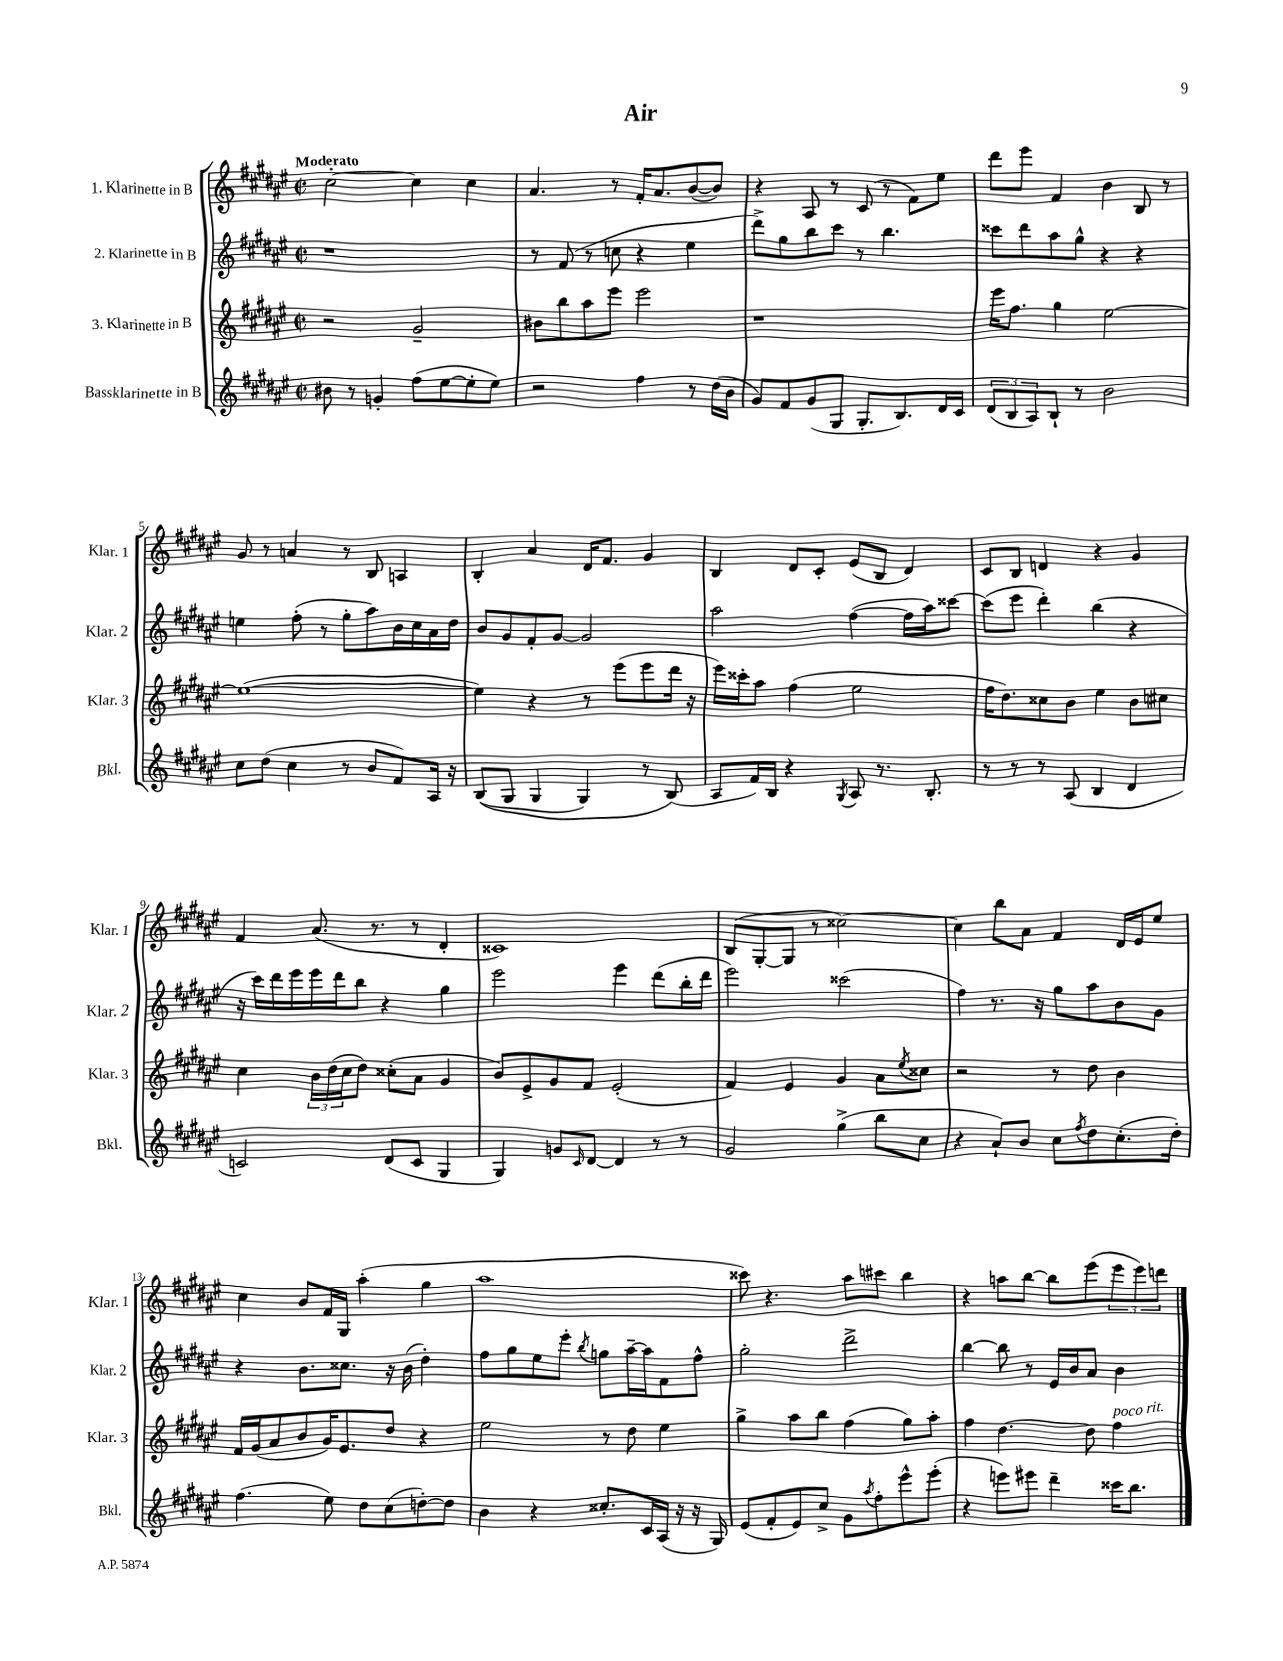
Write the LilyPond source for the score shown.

\header { title = "Air" }
<<
\new StaffGroup <<
\new Staff = "s0" \with { instrumentName = "1. Klarinette in B" shortInstrumentName = "Klar. 1" } {
    \clef treble \key fis \major \defaultTimeSignature \time 2/2 \tempo "Moderato"
    cis''2~-. cis''4 cis''4 |
    ais'4. r8 fis'16-. ais'8. b'8~( b'8) |
    r4 ais8 r8 cis'8( r8 fis'8) eis''8 |
    dis'''8 eis'''8 fis'4 b'4 b8 r8 |
    gis'8 r8 a'4 r8 b8 a4 |
    b4-. ais'4 dis'16 fis'8. gis'4 |
    b4 dis'8 cis'8-. eis'8( b8 dis'4) |
    cis'8 b8 d'4 r4 gis'4 |
    fis'4 ais'8.( r8. r8 dis'4-. |
    cisis'1) |
    b8( gis8~-. gis8 r8 cisis''2~) |
    cisis''4 b''8 ais'8 fis'4 dis'16 eis'16 eis''8 |
    cis''4 b'8 fis'16 gis16 ais''4-.( gis''4 |
    ais''1 |
    cisis'''8) r4. ais''8 cis'''8 b''4 |
    r4 a''8 b''8~ b''8 eis'''8( \tuplet 3/2 { eis'''8 eis'''8) d'''8 } \bar "|." |
}
\new Staff = "s1" \with { instrumentName = "2. Klarinette in B" shortInstrumentName = "Klar. 2" } {
    \clef treble \key fis \major \defaultTimeSignature \time 2/2
    r1 |
    r8 fis'8( r8 c''8 r4 eis''4 |
    dis'''8->) gis''8 b''8 cis'''8 r8 b''4. |
    cisis'''8 dis'''8 ais''8 gis''8-^ r4 r4 |
    e''4 fis''8-.( r8 gis''8-. ais''8) b'16 cis''16 ais'16 dis''16 |
    b'8 gis'8 fis'8-. gis'8~ gis'2 |
    ais''2 fis''4~( fis''16 ais''16) cisis'''8~ |
    cisis'''8( eis'''8 dis'''4-.) b''4( r4 |
    r16 cis'''16) dis'''16 eis'''16 eis'''16 dis'''16 b''8 r4 gis''4 |
    eis'''2 eis'''4 dis'''8( b''16-. dis'''16 |
    eis'''2) cisis'''2( |
    fis''4) r8. r16 gis''8 ais''8 b'8 gis'8 |
    r4 b'8. cisis''8. r16 b'16( dis''4-.) |
    fis''8 gis''8 eis''8 eis'''8-. \acciaccatura { b''8 } g''8 ais''16~-- ais''16 fis'8 fis''8-^ |
    gis''2-. dis'''2-> |
    b''4~ b''8 r8 eis'16 b'16 ais'8 b'4 \bar "|." |
}
\new Staff = "s2" \with { instrumentName = "3. Klarinette in B" shortInstrumentName = "Klar. 3" } {
    \clef treble \key fis \major \defaultTimeSignature \time 2/2
    r2 gis'2-- |
    bis'8 b''8 ais''8 eis'''8 eis'''2 |
    r1 |
    eis'''16 fis''8. gis''4 eis''2~ |
    eis''1~( |
    eis''4) r4 r8 eis'''8( eis'''8 dis'''16 r16 |
    eis'''16) cisis'''16-. ais''8 fis''4( eis''2 |
    fis''16 dis''8.) cisis''8 b'8 eis''4 b'8 cis''8 |
    cis''4 \tuplet 3/2 { b'16 dis''16( cis''16 } dis''8) cisis''8-.( ais'8 gis'4 |
    b'8) eis'8-> gis'8 fis'8 eis'2-.( |
    fis'4) eis'4 gis'4 ais'8 \acciaccatura { eis''8 } cisis''8 |
    r2 r8 dis''8 b'4 |
    fis'16 gis'16( ais'8 b'8 gis'16) eis'8. dis''8 r4 |
    eis''2 r8 dis''8 eis''4 |
    gis''4-> ais''8 b''8 fis''4( gis''8) ais''8-. |
    fis''4 dis''4.~ dis''8 fis''4^\markup { \italic "poco rit." } \bar "|." |
}
\new Staff = "s3" \with { instrumentName = "Bassklarinette in B" shortInstrumentName = "Bkl." } {
    \clef treble \key fis \major \defaultTimeSignature \time 2/2
    bis'8 r8 g'4-. fis''8( eis''8~ eis''8-. eis''8) |
    r2 fis''4 r8 dis''16( b'16 |
    gis'8) fis'8 gis'8( gis8 gis8.-. b8.) dis'16 cis'16 |
    \tuplet 3/2 { dis'8( b8 ais8) } b8-! r8 b'2 |
    cis''8 dis''8( cis''4 r8 b'8 fis'8) ais16 r16 |
    b8(\( gis8 gis4 gis4) r8 b8(\) |
    ais8 fis'16) b16 r4 \acciaccatura { gis8 } ais8 r8. b8.-. |
    r8 r8 r8 ais8( b4 dis'4 |
    c'2) dis'8( c'8 gis4 |
    gis4) g'8 \grace { cis'16 } dis'8~ dis'4 r8 r8 |
    gis'2 gis''4->( b''8 cis''8 |
    r4 ais'8-!) b'8 cis''8 \acciaccatura { fis''8 } dis''8 cis''8.-.( dis''16-.) |
    fis''4.( eis''8) dis''8 cis''8( d''8~-.) d''8 |
    b'4 r4 cisis''8.-. cis'16 ais16( r16 r16 gis16) |
    eis'8( fis'8-. eis'8) cis''8-> gis'8 \acciaccatura { ais''8 } fis''8-. eis'''8-^ eis'''8-.( |
    r4 e'''8) eis'''8 dis'''4-- cisis'''16 b''8. \bar "|." |
}
>>
>>
